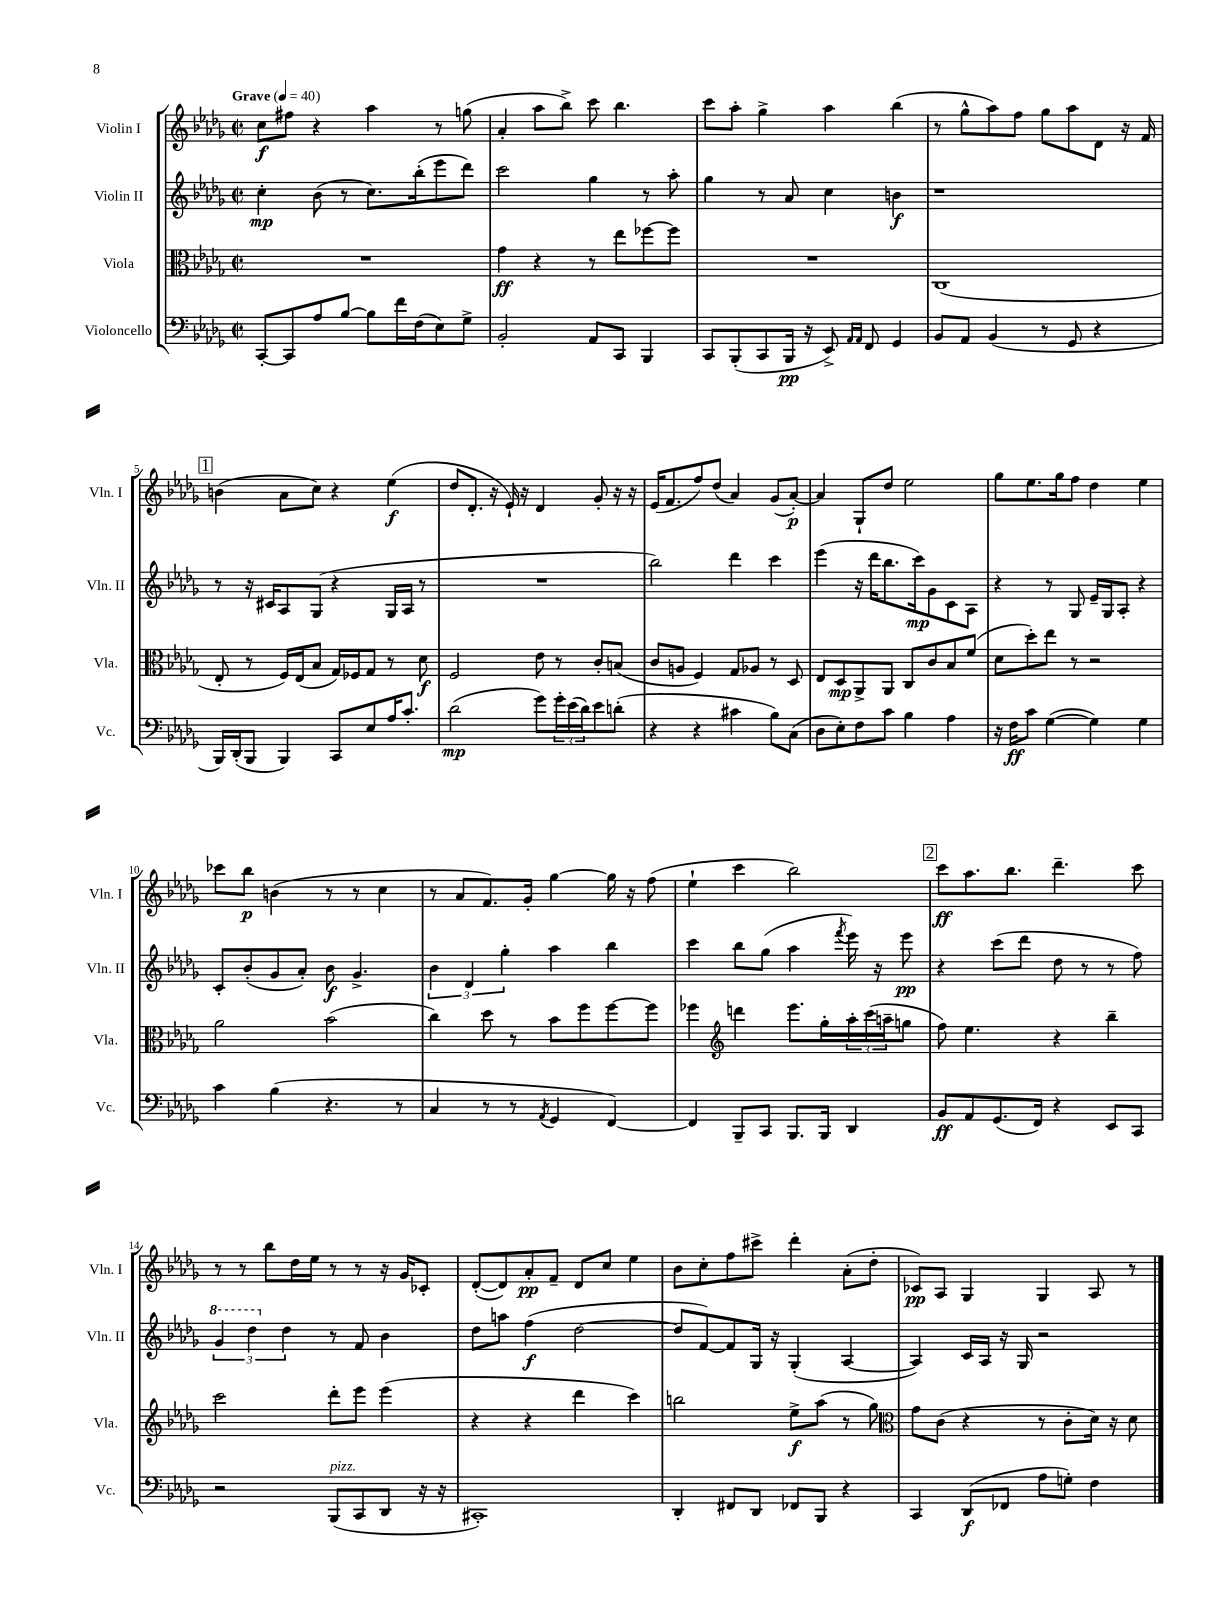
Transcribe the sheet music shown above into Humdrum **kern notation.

**kern	**kern	**kern	**kern
*staff4	*staff3	*staff2	*staff1
*clefF4	*clefC3	*clefG2	*clefG2
*k[b-e-a-d-g-]	*k[b-e-a-d-g-]	*k[b-e-a-d-g-]	*k[b-e-a-d-g-]
*M2/2	*M2/2	*M2/2	*M2/2
*met(c|)	*met(c|)	*met(c|)	*met(c|)
*MM40	*MM40	*MM40	*MM40
[8CC'	1r	4cc'	8cc
8CC]	.	.	8ff#
8A-	.	(8b-	4r
[8B-	.	8r	.
8B-]	.	8.cc)	4aa-
16f	.	.	.
(16F	.	(16bb-'	.
8E-)	.	8eee-	8r
8G-^	.	8ddd-)	(8gg
=	=	=	=
2BB-'	4g-	2ccc	4a-'
.	4r	.	8aa-
.	.	.	8bb-^)
8AA-	8r	4gg-	8ccc
8CC	8ee-	.	4.bb-
4BBB-	[8ff-	8r	.
.	8ff-]	8aa-'	.
=	=	=	=
8CC	1r	4gg-	8ccc
(8BBB-'	.	.	8aa-'
8CC	.	8r	4gg-^
16BBB-	.	8a-	.
16r	.	.	.
8EE-^)	.	4cc	4aa-
16qqAA-	.	.	.
16qqAA-	.	.	.
8FF	.	.	.
4GG-	.	4b	(4bb-
=	=	=	=
8BB-	(1C	1r	8r
8AA-	.	.	8gg-^^
(4BB-	.	.	8aa-)
.	.	.	8ff
8r	.	.	8gg-
8GG-	.	.	8aa-
4r	.	.	8d-
.	.	.	16r
.	.	.	16f
=	=	=	=
16BBB-)	8E-'	8r	(4b
(16DD-'	.	.	.
8BBB-	8r	16r	.
.	.	16c#	.
4BBB-)	16F)	8A-	8a-
.	(16E-	.	.
.	8B-	(8G-	8cc)
8CC	16G-)	4r	4r
.	16F-	.	.
8E-	8G-	.	.
16A-	8r	16G-	(4ee-
8.c'	.	16A-	.
.	8d-	8r	.
=	=	=	=
(2d-	2F	1r	8dd-
.	.	.	8.d-'
.	.	.	16r
.	.	.	16e-`)
.	.	.	16r
8g-)	8e-	.	4d-
24g-'	8r	.	.
(24e-	.	.	.
24d-)	.	.	.
8e-	8c'	.	8g-'
(8d'	(8B	.	16r
.	.	.	16r
=	=	=	=
4r	8c	2bb-)	(16e-
.	.	.	8.f
.	8A	.	.
4r	4F)	.	8ff)
.	.	.	(8dd-
4c#	8G-	4ddd-	4a-)
.	8A-	.	.
8B-)	8r	4ccc	(8g-
(8C	8D-	.	[8a-')
=	=	=	=
8D-	8E-	(4eee-	4a-]
8E-')	8D-	.	.
8F	8AA-^	16r	8G-`
.	.	16ddd-	.
8c	8AA-	8.bb-	8dd-
4B-	8C	.	2ee-
.	.	16ccc)	.
.	8c	8g-	.
4A-	8B-	8c	.
.	(8f	8A-	.
=	=	=	=
16r	8d-	4r	8gg-
16F	.	.	.
8c	8dd-')	.	8.ee-
([4G-	8ee-	8r	.
.	.	.	16gg-
.	8r	8G-	8ff
4G-])	2r	16e-~	4dd-
.	.	16G-	.
.	.	8A-'	.
4G-	.	4r	4ee-
=	=	=	=
4c	2a-	8c'	8ccc-
.	.	(8b-'	8bb-
(4B-	.	8g-	(4b
.	.	8a-')	.
4.r	(2b-	8b-	8r
.	.	4.g-^	8r
.	.	.	4cc
8r	.	.	.
=	=	=	=
4C	4cc)	6b-	8r
.	.	.	8a-
.	.	6d-	.
8r	8dd-	.	8.f)
.	.	6gg-'	.
8r	8r	.	.
.	.	.	16g-'
8qAA-	.	.	.
4GG-	8b-	4aa-	[4gg-
.	8ff	.	.
[4FF)	[8ff	4bb-	16gg-]
.	.	.	16r
.	8ff]	.	(8ff
=	=	=	=
4FF]	4ff-	4ccc	4ee-`
*	*clefG2	*	*
8BBB-~	4ddd	8bb-	4ccc
8CC	.	(8gg-	.
8.BBB-	8.eee-	4aa-	2bb-)
16BBB-	16gg-'	.	.
.	.	8qfff	.
4DD-	24aa-'	16eee-)	.
.	(24ccc	.	.
.	.	16r	.
.	24aa~	.	.
.	8gg	8eee-	.
=	=	=	=
8BB-	8ff)	4r	8ccc
8AA-	4.ee-	.	8.aa-
(8.GG-	.	(8ccc	.
.	.	.	8.bb-
.	.	8ddd-	.
16FF)	.	.	.
4r	4r	8dd-	4.ddd-~
.	.	8r	.
8EE-	4bb-~	8r	.
8CC	.	8ff)	8ccc
=	=	=	=
2r	2ccc	6gg-	8r
.	.	.	8r
.	.	6ddd-	.
.	.	.	8bb-
.	.	6dd-	.
.	.	.	16dd-
.	.	.	16ee-
(8BBB-	8ddd-'	8r	8r
8CC	8eee-	8f	8r
8DD-	(4eee-	4b-	16r
.	.	.	16g-
16r	.	.	8c-'
16r	.	.	.
=	=	=	=
1CC#')	4r	8dd-	([8d-'
.	.	8aa	8d-])
.	4r	(4ff	8a-'
.	.	.	8f~
.	4ddd-	[2dd-	8d-
.	.	.	8cc
.	4ccc)	.	4ee-
=	=	=	=
4DD-'	2bb	8dd-]	8b-
.	.	[8f)	8cc'
8FF#	.	8f]	8ff
8DD-	.	16G-	8ccc#^
.	.	16r	.
8FF-	8ee-^	(4G-'	4ddd-'
8BBB-	(8aa-	.	.
4r	8r	[4A-	(8a-'
.	8gg-)	.	8dd-'
=	=	=	=
*	*clefC3	*	*
4CC	8g-	4A-])	8c-)
.	(8c	.	8A-
(8DD-	4r	16c	4G-
.	.	16A-	.
8FF-	.	16r	.
.	.	16G-	.
8A-	8r	2r	4G-
8G')	8c'	.	.
4F	16d-)	.	8A-
.	16r	.	.
.	8d-	.	8r
==	==	==	==
*-	*-	*-	*-
